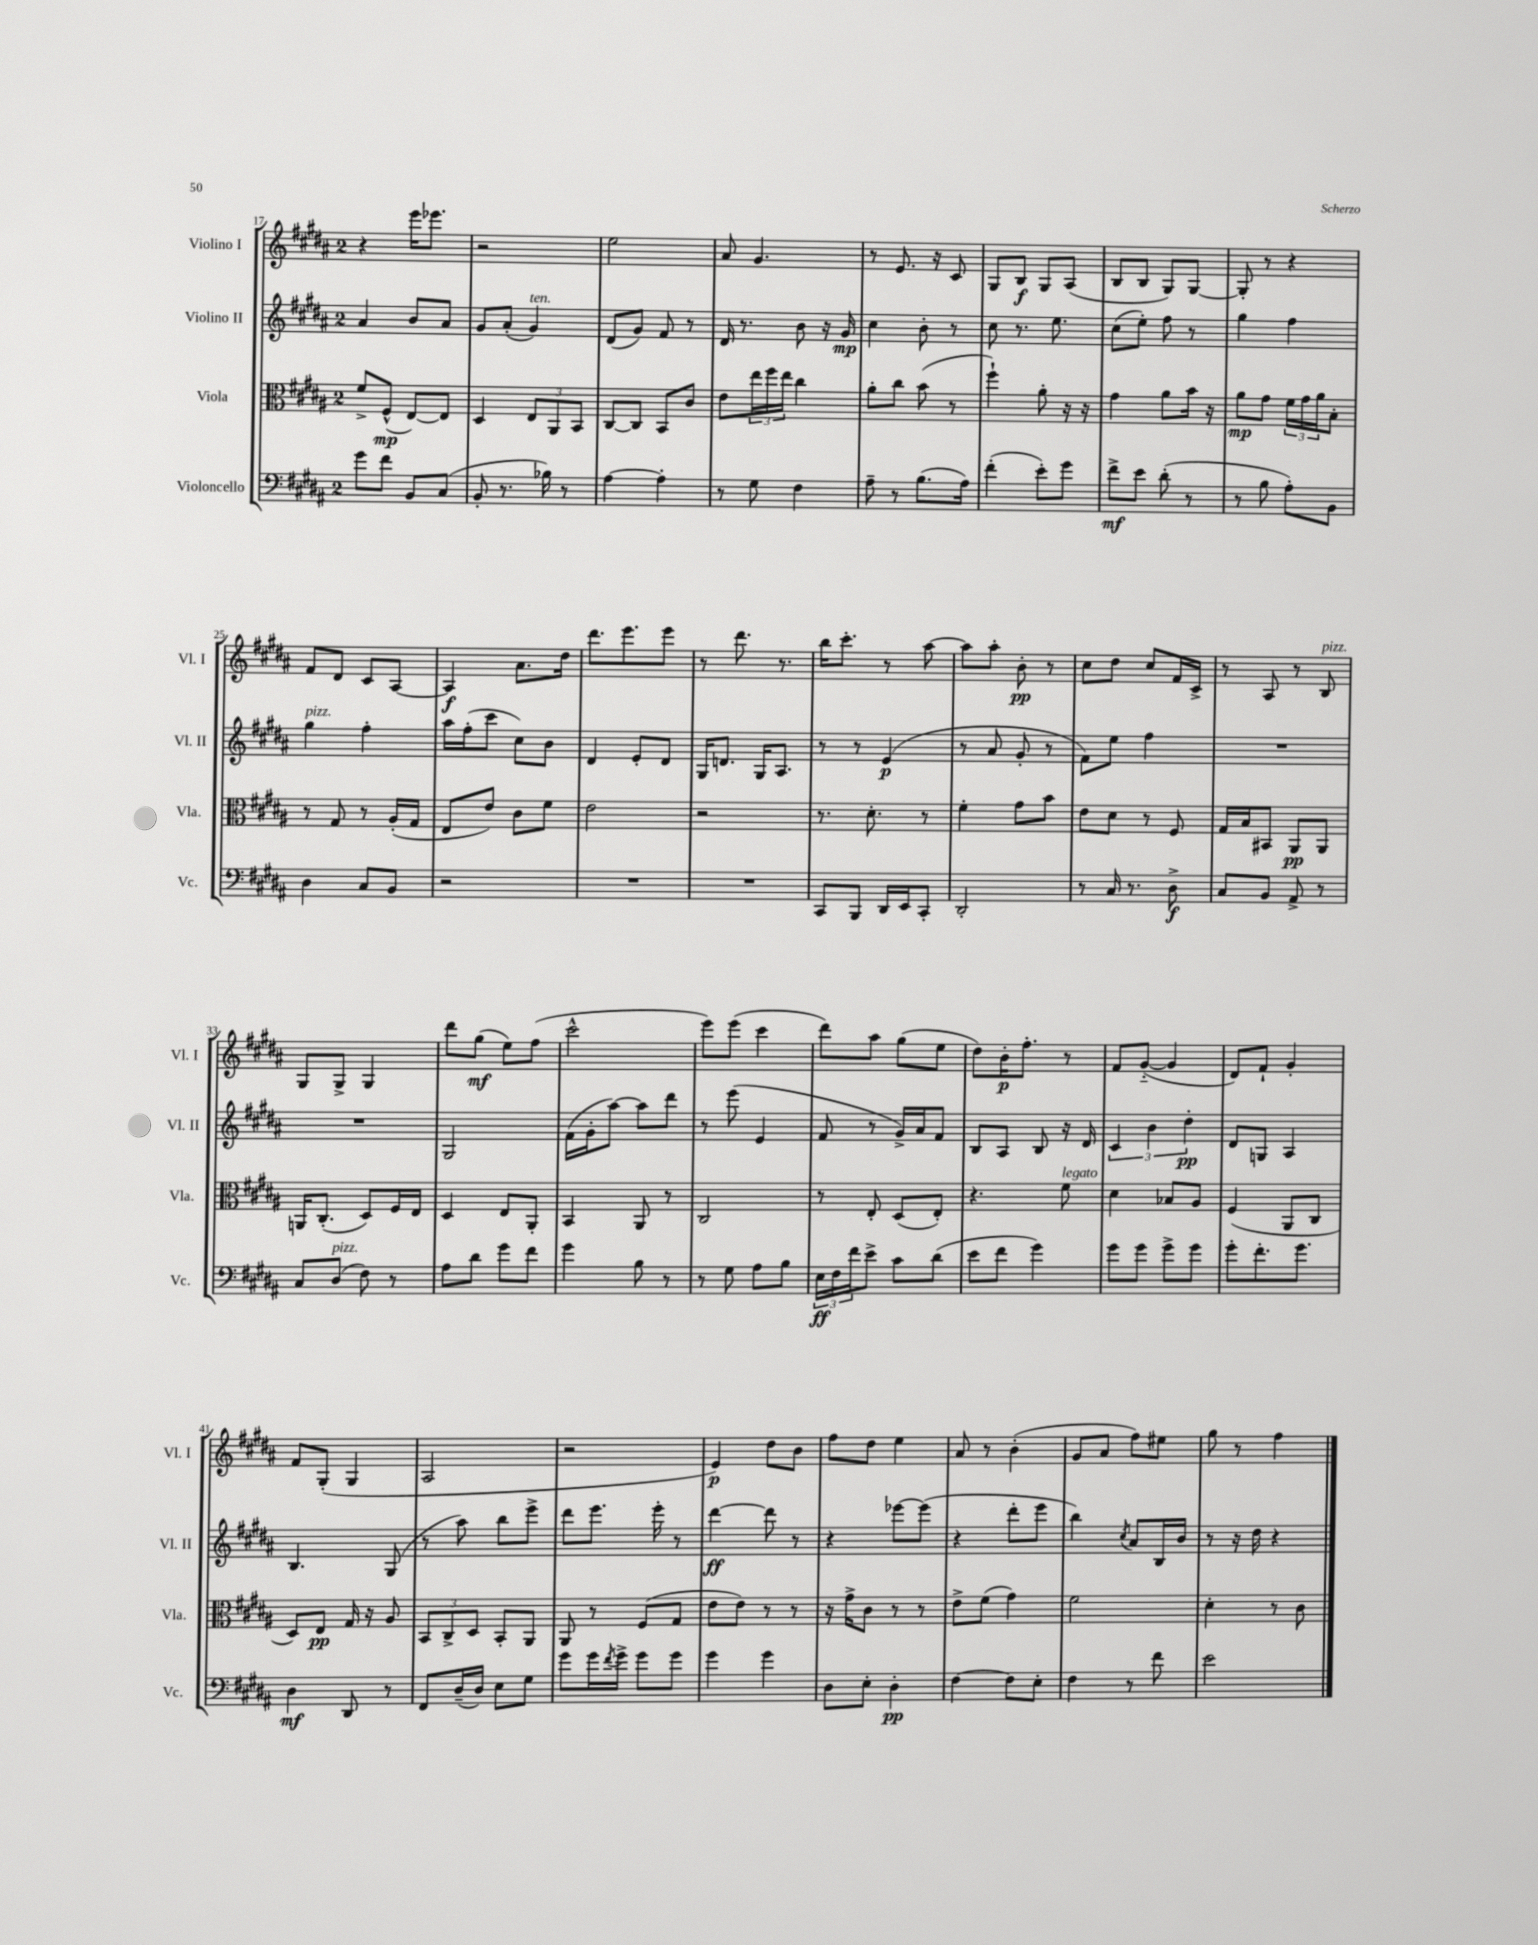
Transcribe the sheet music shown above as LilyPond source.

<<
\new StaffGroup <<
\new Staff = "s0" \with { instrumentName = "Violino I" shortInstrumentName = "Vl. I" } {
    \clef treble \key b \major \once \override Staff.TimeSignature.style = #'single-digit \time 2/4
    r4 e'''16 ees'''8. |
    r2 |
    e''2 |
    ais'8 gis'4. |
    r8 e'8. r16 cis'8 |
    gis8 b8\f gis8 ais8( |
    b8 b8 gis8) gis8~ |
    gis8-. r8 r4 |
    fis'8 dis'8 cis'8 ais8~ |
    ais4\f ais'8. dis''16 |
    dis'''8. e'''8. e'''8 |
    r8 dis'''8. r8. |
    b''16 cis'''8.-. r8 ais''8~ |
    ais''8 ais''8-. b'8-.\pp r8 |
    cis''8 dis''8 cis''8 fis'16 cis'16-> |
    r8 ais8 r8 b8^\markup { \italic "pizz." } |
    gis8 gis8-> gis4 |
    dis'''8 gis''8\mf( e''8) fis''8( |
    cis'''2-^ |
    e'''8) e'''8( cis'''4 |
    dis'''8) ais''8 gis''8( e''8 |
    dis''8) b'16-.\p fis''8.-. r8 |
    fis'8 gis'8~-_( gis'4 |
    dis'8) fis'8-! gis'4-. |
    fis'8 gis8-.( gis4 |
    ais2 |
    r2 |
    e'4\p) dis''8 b'8 |
    fis''8 dis''8 e''4 |
    ais'8 r8 b'4-.( |
    gis'8 ais'8 fis''8) eis''8 |
    gis''8 r8 fis''4 \bar "|." |
}
\new Staff = "s1" \with { instrumentName = "Violino II" shortInstrumentName = "Vl. II" } {
    \clef treble \key b \major \once \override Staff.TimeSignature.style = #'single-digit \time 2/4
    ais'4 b'8 ais'8 |
    gis'8 ais'8-.( gis'4^\markup { \italic "ten." }) |
    dis'8( gis'8) fis'8 r8 |
    dis'16 r8. b'8 r16 gis'16\mp |
    cis''4 b'8-. r8 |
    cis''8 r8. e''8. |
    cis''8( e''8-.) fis''8 r8 |
    gis''4 fis''4 |
    gis''4^\markup { \italic "pizz." } fis''4-. |
    ais''16 fis''16-.( cis'''8 cis''8) b'8 |
    dis'4 e'8-. dis'8 |
    gis16 d'8. gis16 ais8. |
    r8 r8 e'4\p( |
    r8 ais'8 gis'8-. r8 |
    fis'8) e''8 fis''4 |
    R2 |
    R2 |
    gis2 |
    fis'16( gis'16-. ais''8~) ais''8 dis'''8 |
    r8 e'''8( e'4 |
    fis'8 r8 gis'16->) ais'16 fis'8 |
    b8 ais8 b8 r16 dis'16 |
    \tuplet 3/2 { cis'4 b'4 dis''4-.\pp } |
    dis'8 g8 ais4 |
    b4. gis8( |
    r8 ais''8) b''8 e'''8-> |
    dis'''8 e'''8. e'''16-. r8 |
    dis'''4~\ff dis'''8 r8 |
    r4 ees'''8~ ees'''8( |
    r4 dis'''8-. e'''8 |
    b''4) \acciaccatura { cis''8 } ais'8 b16 b'16 |
    r8 r16 dis''16 r4 \bar "|." |
}
\new Staff = "s2" \with { instrumentName = "Viola" shortInstrumentName = "Vla." } {
    \clef alto \key b \major \once \override Staff.TimeSignature.style = #'single-digit \time 2/4
    fis'8-> fis8-^\mp( e8~) e8 |
    dis4 \tuplet 3/2 { e8 ais,8 b,8 } |
    cis8~ cis8 b,8 cis'8 |
    e'8 \tuplet 3/2 { e''16 fis''16 e''16 } cis''4 |
    ais'8-. cis''8 b'8( r8 |
    fis''4-!) ais'8-. r16 r16 |
    gis'4 ais'8 b'16 r16 |
    ais'8\mp gis'8 \tuplet 3/2 { fis'16 gis'16 ais'16 } b8-. |
    r8 gis8 r8 ais16-.( gis16 |
    e8 e'8) cis'8 fis'8 |
    e'2 |
    r2 |
    r8. dis'8.-. r8 |
    fis'4-. gis'8 b'8 |
    e'8 dis'8 r8 fis8 |
    gis16 b16 bis,8 ais,8\pp ais,8 |
    a,16 cis8.-.( dis8) fis16 e16 |
    dis4 e8 ais,8-. |
    b,4 ais,8 r8 |
    cis2 |
    r8 e8-. dis8( e8-.) |
    r4. fis'8^\markup { \italic "legato" } |
    dis'4 bes8 ais8 |
    fis4( ais,8 cis8 |
    dis8) e8\pp gis16 r16 ais8 |
    \tuplet 3/2 { b,8 cis8-> dis8 } b,8-. ais,8 |
    ais,8 r8 fis8( gis8 |
    e'8 e'8) r8 r8 |
    r16 gis'16-> cis'8 r8 r8 |
    e'8-> fis'8( gis'4) |
    fis'2 |
    dis'4-. r8 cis'8 \bar "|." |
}
\new Staff = "s3" \with { instrumentName = "Violoncello" shortInstrumentName = "Vc." } {
    \clef bass \key b \major \once \override Staff.TimeSignature.style = #'single-digit \time 2/4
    gis'8 fis'8 b,8 cis8( |
    b,8-. r8. bes16) r8 |
    ais4~ ais4-. |
    r8 gis8 fis4 |
    ais8-- r8 b8.( ais16) |
    fis'4-.( e'8-.) gis'8 |
    fis'8->\mf e'8 dis'8-.( r8 |
    r8 b8 ais8-.) b,8 |
    dis4 cis8 b,8 |
    r2 |
    R2 |
    R2 |
    cis,8 b,,8 dis,16 e,16 cis,8-. |
    dis,2-. |
    r8 cis16 r8. dis8->\f |
    cis8 b,8 ais,8-> r8 |
    cis8 dis8^\markup { \italic "pizz." }( fis8) r8 |
    ais8 dis'8 gis'8 fis'8 |
    gis'4 b8 r8 |
    r8 gis8 ais8 b8 |
    \tuplet 3/2 { e16\ff fis16 fis'16 } e'8-> cis'8 dis'8( |
    e'8 fis'8 gis'4) |
    gis'8 gis'8 gis'8-> gis'8 |
    gis'8-. fis'8.-. gis'8. |
    dis4\mf dis,8 r8 |
    fis,8 dis16--( dis16) e8 gis8 |
    gis'8 gis'16 \acciaccatura { fis'8 } gis'16-> gis'8 gis'8 |
    gis'4 gis'4 |
    dis8 e8-. dis4-.\pp |
    fis4~ fis8 e8-. |
    fis4 r8 fis'8 |
    e'2 \bar "|." |
}
>>
>>
\layout { \context { \Score currentBarNumber = #17 } }
